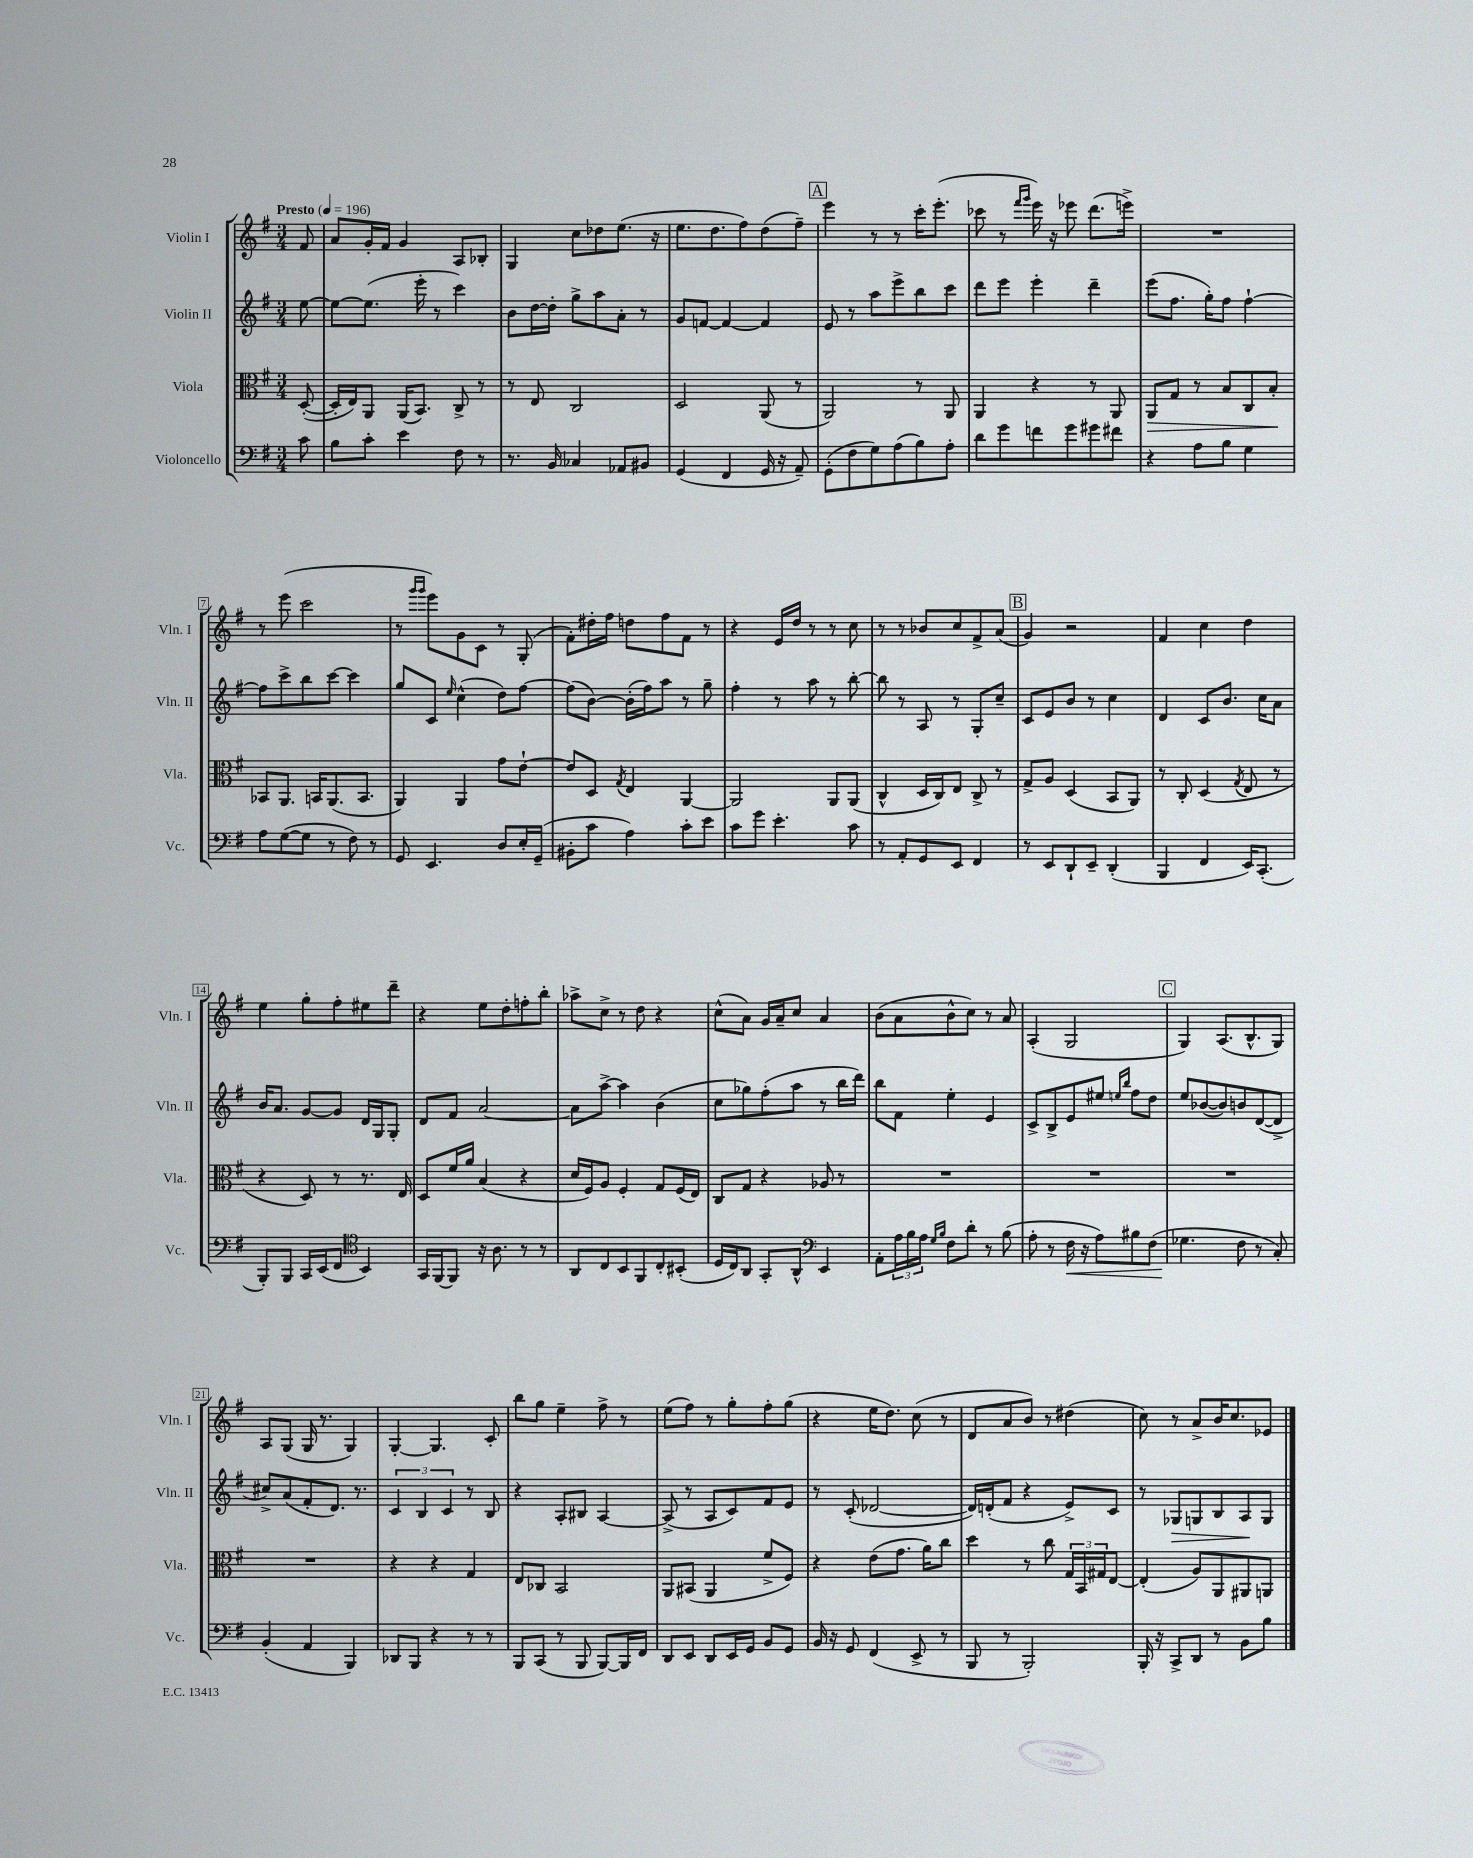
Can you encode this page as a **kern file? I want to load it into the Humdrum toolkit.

**kern	**kern	**kern	**kern
*staff4	*staff3	*staff2	*staff1
*clefF4	*clefC3	*clefG2	*clefG2
*k[f#]	*k[f#]	*k[f#]	*k[f#]
*M3/4	*M3/4	*M3/4	*M3/4
*MM196	*MM196	*MM196	*MM196
8c\	([8D'/	[8ee\	8f#/
=	=	=	=
8B\L	16D'/]LL	8ee\_L	8a/L
.	16E/J)	.	.
8c'\J	8AA/J	(8.ee\]J	16g'/L
.	.	.	16f#/JJ
4e\	(16AA/LK	.	4g/
.	8.BB/J)	16eee'\	.
.	.	8r	.
8F#\	8C^/	4ccc\)	8A/L
8r	8r	.	8B-'/J
=	=	=	=
8.r	8r	8b\L	4G/
.	8E/	[16dd\L	.
16BB/	.	16dd'\]JJ	.
4C-/	2C/	8gg^\L	8cc\L
.	.	8aa\	8dd-\
8AA-/L	.	8a'\J	(8.ee\J
8BB#/J	.	8r	.
.	.	.	16r
=	=	=	=
(4GG/	2D/	8g/L	8.ee\L
.	.	[8f/J	.
.	.	.	8.dd\
4FF#/	.	4f/_	.
.	.	.	8ff#\)
16GG/	(8AA/	4f/]	(8dd\
16r	.	.	.
8AA~/)	8r	.	8ff#~\J)
=	=	=	=
(8GG'\L	2AA/)	8e/	4eee\
8F#\	.	8r	.
8G\)	.	8aa\L	8r
(8A\	.	8eee^\	8r
8B\)	8r	8bb\	16ccc'\LK
.	.	.	(8.eee'\J
8A'\J	8AA/	8ccc\J	.
=	=	=	=
8d\L	4AA/	8ddd\L	8ccc-\
8g\	.	8eee\J	8r
.	.	.	16qqfff#/LL
.	.	.	16qqggg/JJ
8f\	4r	4eee'\	16eee\)
.	.	.	16r
8g\	.	.	8eee-\
8g#\	8r	4ddd~\	(8.ddd\L
8f#\J	8AA/	.	.
.	.	.	16eee^\Jk)
=	=	=	=
4r	8AA/L	(8eee\L	2.r
.	8G/J	8.ff#\J	.
8A\L	8r	.	.
.	.	16gg'\LK)	.
8B\J	8B/L	8ff#\J	.
4G\	8C/	[4ff#`\	.
.	8B'/J	.	.
=	=	=	=
8A\L	8BB-/L	8ff#\]L	8r
([8G\	8.AA/J	8ccc^\	(8eee\
8G\]J	.	8bb\	2ccc\
.	16BB/LK	.	.
8r	(8.AA/	[8ccc\J	.
8F#\)	.	4ccc\]	.
.	8.BB/J	.	.
8r	.	.	.
=	=	=	=
8GG/	4AA/)	8gg/L	8r
.	.	.	16qqggg/LL
.	.	.	16qqggg/JJ
4.EE/	.	8c/J	8eee\L)
.	.	16qqee/	.
.	4AA/	(4cc^^\	8g\
.	.	.	8c\J
8D/L	8g\L	8dd\L)	8r
16E'/L	[8e`\J	[8ff#\J	(8G'/
(16GG~/JJ	.	.	.
=	=	=	=
8BB#'\L	8e/]L	(8ff#\]L	8f#'\L)
8c\J	8D/J	[8b\J)	16dd#'\L
.	.	.	16ff#\JJ
.	8qG/	.	.
4A\)	4E/	(16b'\]LL	8dd\L
.	.	16ff#\J)	.
.	.	8aa\J	8ff#\
8c'\L	[4AA/	8r	8f#\J
8e\J	.	8gg~\	8r
=	=	=	=
8c\L	2AA/]	4ff#'\	4r
8g\J	.	.	.
4.e'\	.	8r	16e/LL
.	.	.	16dd/JJ
.	.	8aa\	8r
.	8AA/L	8r	8r
8c\	(8AA/J	[8bb'\	8cc\
=	=	=	=
8r	4C^^/	8bb\]	8r
8AA'/L	.	8r	8r
8GG/	16D/LL	8A/	8b-/L
.	16C/J)	.	.
8EE/J	8E/J	8r	8cc/
4FF#/	8C^/	8G'/L	8f#^/
.	8r	8cc~/J	(8a/J
=	=	=	=
8r	8G^/L	8c/L	4g/)
8EE/L	8A/J	8e/	.
8DD`/	(4D/	8b/J	2r
8EE~/J	.	8r	.
(4DD'/	8BB/L	4cc\	.
.	8AA/J)	.	.
=	=	=	=
4BBB/	8r	4d/	4f#/
.	8C'/	.	.
4FF#/	(4D/	8c/L	4cc\
.	.	8.b/J	.
.	8qG/	.	.
16EE/LK)	8E/	.	4dd\
(8.CC'/J	.	16cc\LK	.
.	8r	8a\J	.
=	=	=	=
8BBB'/L)	4r	16b/LK	4ee\
.	.	8.a/J	.
8BBB/J	.	.	.
16CC/LL	8D/)	[8g/L	8gg'\L
(16EE/J	.	.	.
8FF#/J	8r	8g/]J	8ff#'\
*clefC4	*	*	*
4BB/)	8.r	16d/LL	8ee#\
.	.	16G/J	.
.	.	8G'/J	8ddd~\J
.	16E/	.	.
=	=	=	=
16GG/LL	8D/L	8d/L	4r
[16FF#/J	.	.	.
8FF#/]J	16f#/L	8f#/J	.
.	16a/JJ	.	.
16r	(4B/	[2a/	8ee\L
8.A\	.	.	.
.	.	.	8dd'\
8r	4r	.	8ff'\
8r	.	.	8bb'\J
=	=	=	=
8AA/L	16d/LL	8a\]L	8aa-^\L
.	16F#/J)	.	.
8C/	8A/J	[8aa^\J	8cc^\J
8BB/	4F#'/	4aa\]	8r
8FF#/	.	.	8dd\
8C'/	8G/L	(4b\	4r
(8BB#'/J	(16F#/L	.	.
.	16E/JJ)	.	.
=	=	=	=
16D/LL	8C/L	8cc\L	(8cc^^\L
16C/J)	.	.	.
8AA/J	8G/J	8gg-\)	8a\J)
8GG'/L	4r	(8ff#'\	16g/LL
.	.	.	16a~/J
8AA^^/J	.	8aa\J	8cc/J
*clefF4	*	*	*
4EE/	8A-/	8r	4a/
.	8r	16bb\LL	.
.	.	16ddd\JJ)	.
=	=	=	=
8AA'\L	2.r	8bb\L	(8b\L
24A\L	.	8f#\J	8a\
24B\	.	.	.
24A\JJ	.	.	.
16qqG/LL	.	.	.
16qqB/JJ	.	.	.
8F#\L	.	4ee'\	8b^^\
8d'\J	.	.	8cc\J)
8r	.	4e/	8r
(8B\	.	.	8a/
=	=	=	=
8A'\	2.r	8c^/L	(4A'/
8r	.	8B^/	.
16F#\	.	8e/	2G/
16r	.	.	.
8A\L)	.	8ee#/J	.
.	.	16qqee/LL	.
.	.	16qqbb/JJ	.
8B#\	.	8ff#\L	.
(8F#\J	.	8dd\J	.
=	=	=	=
4.G-\	2.r	8ee/L	4G/)
.	.	([8b-/	.
.	.	8b-/])	(8.A/L
8F#\	.	8b/	.
.	.	.	8.B^^/
8r	.	([8d/	.
8C'/)	.	8d^/]J	8G/J)
=	=	=	=
(4BB'/	2.r	8cc#^/L)	8A/L
.	.	(8a/	(8G/J
4AA/	.	8f#'/	16G/
.	.	.	8.r
.	.	8.d/J)	.
4BBB/)	.	.	4G/)
.	.	8.r	.
=	=	=	=
8DD-/L	4r	6c/	[4G'/
8BBB/J	.	.	.
.	.	6B/	.
4r	4r	.	4.G/]
.	.	6c/	.
8r	4G/	8r	.
8r	.	8B/	8c'/
=	=	=	=
8BBB/L	8E/L	4r	8bb\L
(8CC/J	8C-/J	.	8gg\J
8r	2BB/	8A'/L	4ee~\
8BBB/	.	8B#/J	.
[8BBB/L)	.	[4A/	8ff#^\
16BBB/]L	.	.	8r
16FF#/JJ	.	.	.
=	=	=	=
8DD/L	8AA/L	(8A^/]	(8ee\L
8EE/J	(8BB#/J	8r	8ff#\J)
8DD/L	4AA/	8A/L	8r
16EE/L	.	8c/)	8gg'\L
16GG/JJ	.	.	.
8BB/L	8f#^/L	8f#/	8ff#'\
8GG/J	8F#/J)	8e/J	(8gg\J
=	=	=	=
16BB/	4r	8r	4r
16r	.	.	.
8GG/	.	(8c'/	.
(4FF#/	(8e\L	[2d-/	16ee\LK
.	.	.	8.dd\J)
.	8.g\J	.	.
8EE^/	.	.	(8cc\
.	16a\LK)	.	.
8r	8cc\J	.	8r
=	=	=	=
8BBB/	4dd\	16d-/]LL)	8d/L
.	.	(16d'/J	.
8r	.	8f#/J	8a/
2BBB'/)	8r	4r	8b/J)
.	8cc\	.	8r
.	24G/LL	8e^/L)	(4dd#\
.	24BB/	.	.
.	24G#/J	.	.
.	[8E/J	8c/J	.
=	=	=	=
16BBB'/	(4E'/]	8r	8cc\)
16r	.	.	.
8CC^/L	.	8G-/L	8r
8DD/J	8A/L)	8G/	8a^/L
8r	8AA/	8B/	16b/K
.	.	.	8.cc/
8BB\L	8AA#/	8A/	.
8B\J	8AA/J	8G/J	8e-/J
==	==	==	==
*-	*-	*-	*-
